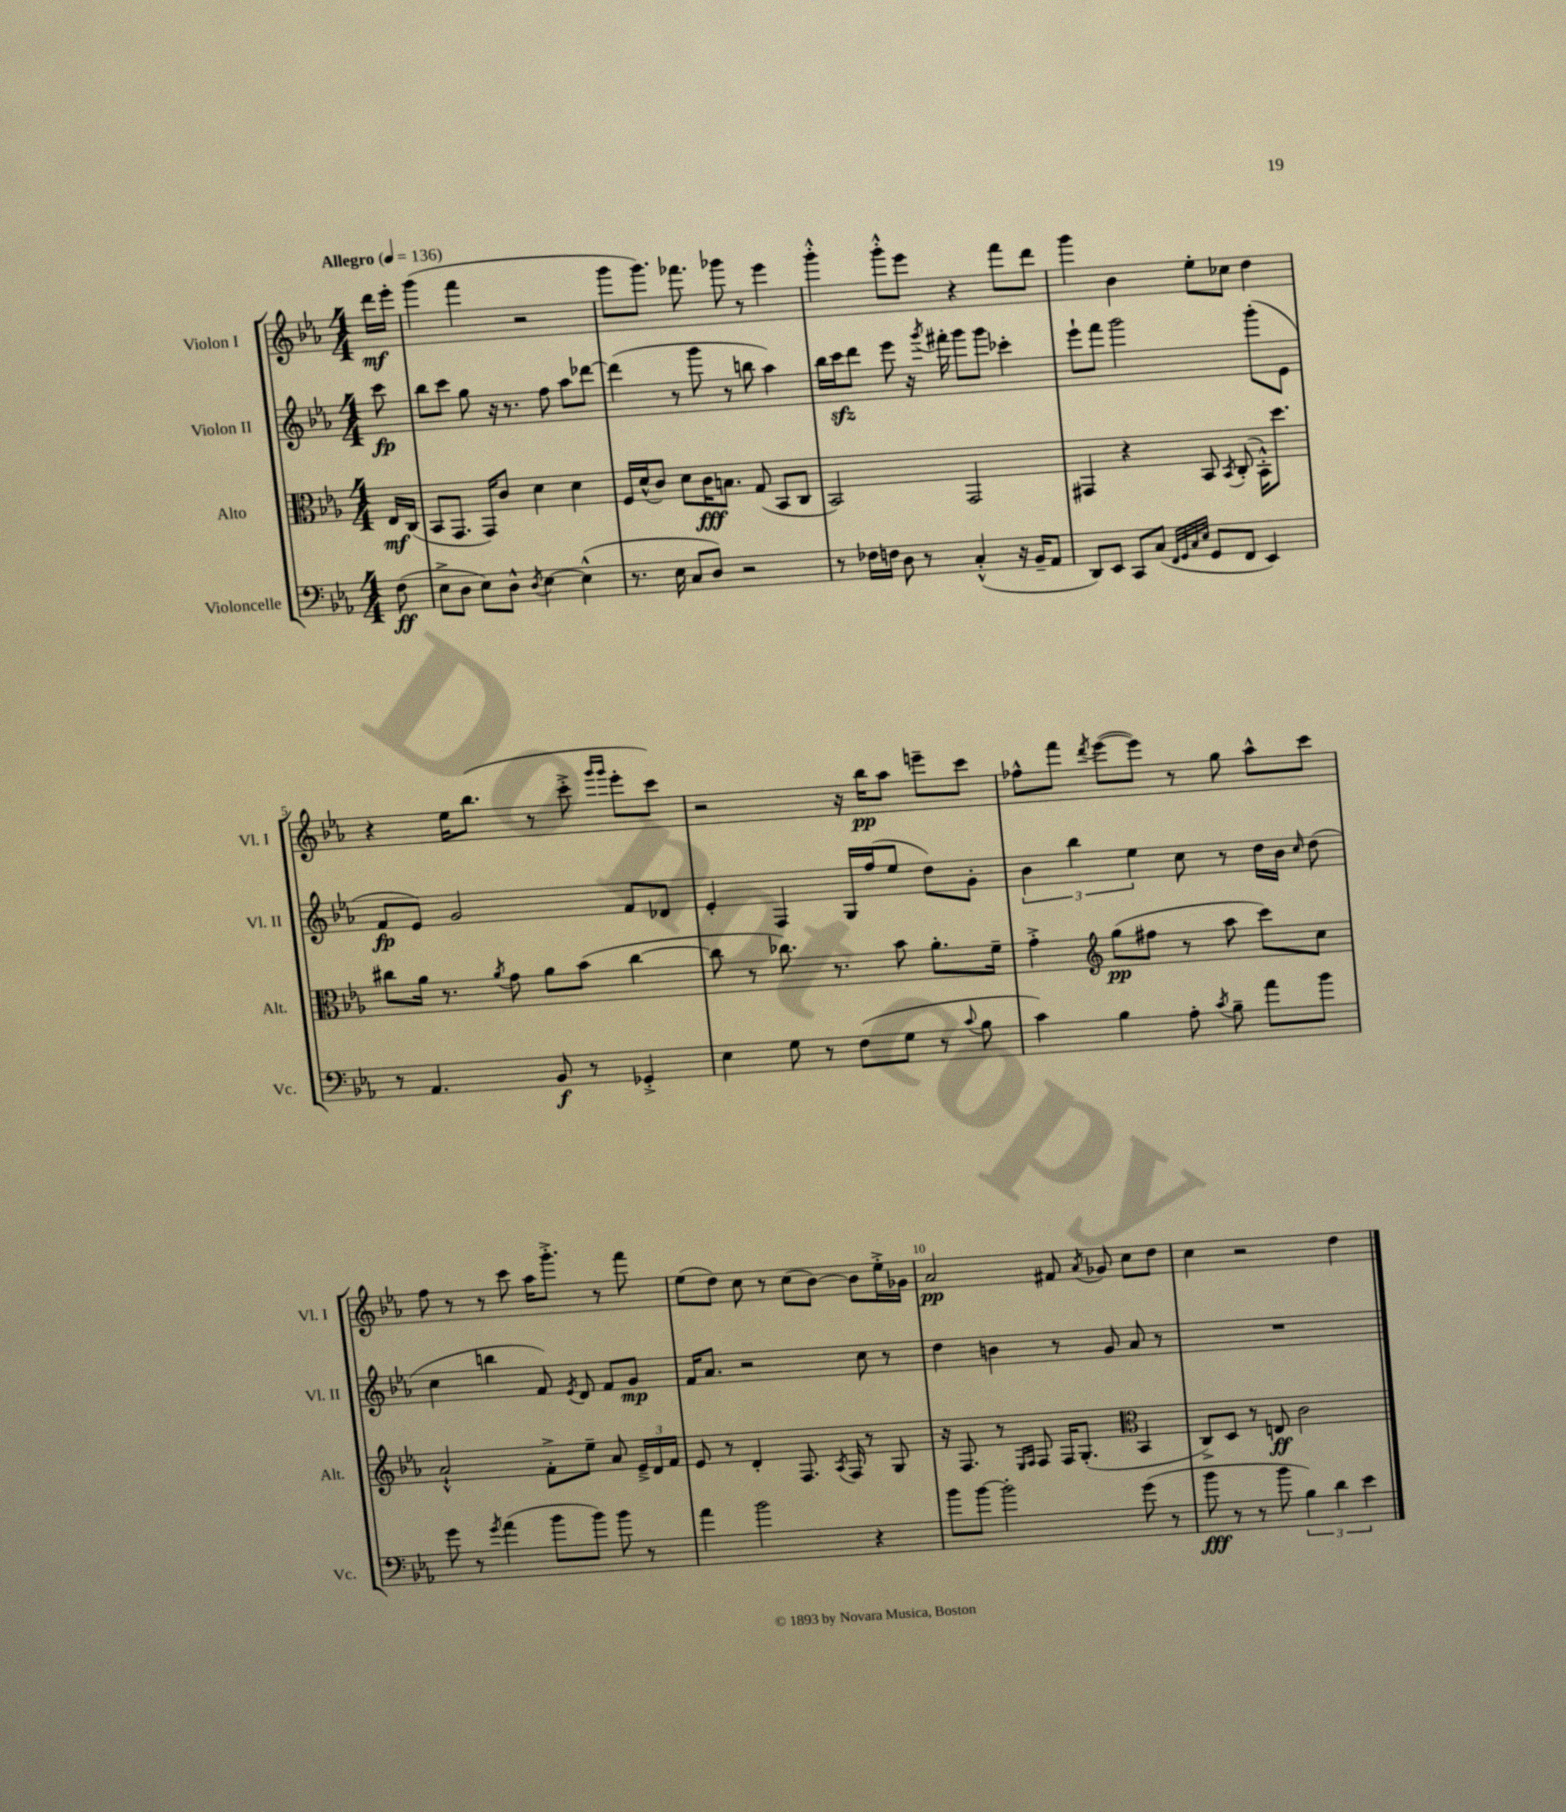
<<
\new StaffGroup <<
\new Staff = "s0" \with { instrumentName = "Violon I" shortInstrumentName = "Vl. I" } {
    \clef treble \key ees \major \numericTimeSignature \time 4/4 \partial 8 \tempo "Allegro" 4 = 136
    \autoBeamOff d'''16[\mf ees'''16]-. |
    g'''4( f'''4 r2 |
    g'''8[ g'''8.]) fes'''8. ges'''8 r8 ees'''4 |
    g'''4-.-^ g'''8[-.-^ ees'''8] r4 f'''8[ d'''8] |
    g'''4 bes'4 ees''8[-. ces''8] d''4 |
    r4 ees''16[ bes''8.]( r8 c'''8-.-> \grace { g'''16[ g'''16] } ees'''8[-. c'''8]) |
    r2 r16 bes''16[\pp aes''8] e'''8[-- c'''8] |
    fes''8[-^ f'''8] \acciaccatura { d'''8 } ees'''8[~( ees'''8]) r8 g''8 aes''8[-^ c'''8] |
    f''8 r8 r8 c'''8 aes''16[ g'''8.]-.-> r8 f'''8 |
    ees''8[( d''8]) c''8 r8 c''8[( bes'8]~) bes'8[ ees''16-.-> ges'16] |
    aes'2\pp fis'8 \acciaccatura { aes'8 } ges'8 c''8[ d''8] |
    c''4 r2 d''4 \bar "|." |
}
\new Staff = "s1" \with { instrumentName = "Violon II" shortInstrumentName = "Vl. II" } {
    \clef treble \key ees \major \numericTimeSignature \time 4/4 \partial 8
    \autoBeamOff c'''8\fp |
    bes''8[ c'''8] g''8 r16 r8. f''8 aes''8[ des'''8]~ |
    des'''4( r8 g'''8 r8 b''8 aes''4) |
    bes''16[ c'''16\sfz d'''8] ees'''8 r16 \acciaccatura { g'''8 } fis'''16-. g'''8[ g'''8] ces'''4-. |
    ees'''8[-! f'''8] g'''2 g'''8[-.( ees'8] |
    f'8[\fp ees'8]) g'2 f'8[ des'8] |
    ees'4-. f4 g16[ f''16( ees''8] d''8[) g'8]-. |
    \tuplet 3/2 { bes'4 bes''4 ees''4 } c''8 r8 d''16[ bes'16] \grace { c''16 } d''8( |
    c''4 b''4 f'8) \acciaccatura { ees'8 } d'8 f'8[ g'8]\mp |
    f'16[ aes'8.] r2 c''8 r8 |
    d''4 b'4 r8 g'8 aes'8 r8 |
    R1 \bar "|." |
}
\new Staff = "s2" \with { instrumentName = "Alto" shortInstrumentName = "Alt." } {
    \clef alto \key ees \major \numericTimeSignature \time 4/4 \partial 8
    \autoBeamOff ees16[\mf c16]( |
    bes,8[ g,8.] g,16[) c'8] d'4 d'4 |
    f16[ d'16-^( c'8]) d'8[ c'16\fff b8.] g8( bes,8[ c8] |
    bes,2) g,2 |
    gis,4 r4 bes,8 \acciaccatura { bes,8 } c8-.( bes,16[-.-^) d''8.] |
    cis''8[ aes'16] r8. \acciaccatura { aes'8 } g'8 aes'8[ bes'8]( cis''4~ |
    cis''8 r8 ces''8.) r8. bes'8 aes'8.[-. f'16]-- |
    g'4-.-> \clef treble g''8[\pp( fis''8] r8 aes''8 c'''8[) c''8] |
    aes'2-!-^ f'8[-.-> ees''8]-- aes'8 \tuplet 3/2 { ees'16[---> d'16 f'16] } |
    ees'8 r8 d'4-. f8. \acciaccatura { aes8 } f16 r8 g8 |
    r16 f8. r8 \grace { ees16[ f16] } f8 f16[ g8.]-.( \clef alto bes,4 |
    c8[->) d8] r8 e8\ff c'2 \bar "|." |
}
\new Staff = "s3" \with { instrumentName = "Violoncelle" shortInstrumentName = "Vc." } {
    \clef bass \key ees \major \numericTimeSignature \time 4/4 \partial 8
    \autoBeamOff f8\ff( |
    ees8[-> d8] ees8[) d8]-^ \acciaccatura { d8 } ees4~ ees4-^( |
    r8. ees16 c8[ d8]) r2 |
    r8 fes16[ f16] d8 r8 c4-.-^( r16 bes,16[-- aes,8] |
    d,8[) ees,8] c,8[ c8]( \grace { f,32[ g,32 c32 ees32] } g,8[ f,8] ees,4) |
    r8 aes,4. bes,8\f r8 ges,4-.-> |
    ees4 g8 r8 f8[( g8] r8 \appoggiatura { c'8 } bes8 |
    c'4) bes4 aes8-. \acciaccatura { c'8 } bes8-- aes'8[ bes'8] |
    g'8 r8 \acciaccatura { g'8 } aes'4( bes'8[ bes'8]) bes'8 r8 |
    aes'4 bes'2 r4 |
    bes'8[ bes'8]~ bes'2-. g'8( r8 |
    bes'8\fff r8 r8 bes'8 \tuplet 3/2 { bes4) d'4 ees'4 } \bar "|." |
}
>>
>>
\layout { \context { \Score \override BarNumber.break-visibility = ##(#f #t #t) barNumberVisibility = #(every-nth-bar-number-visible 5) } }
